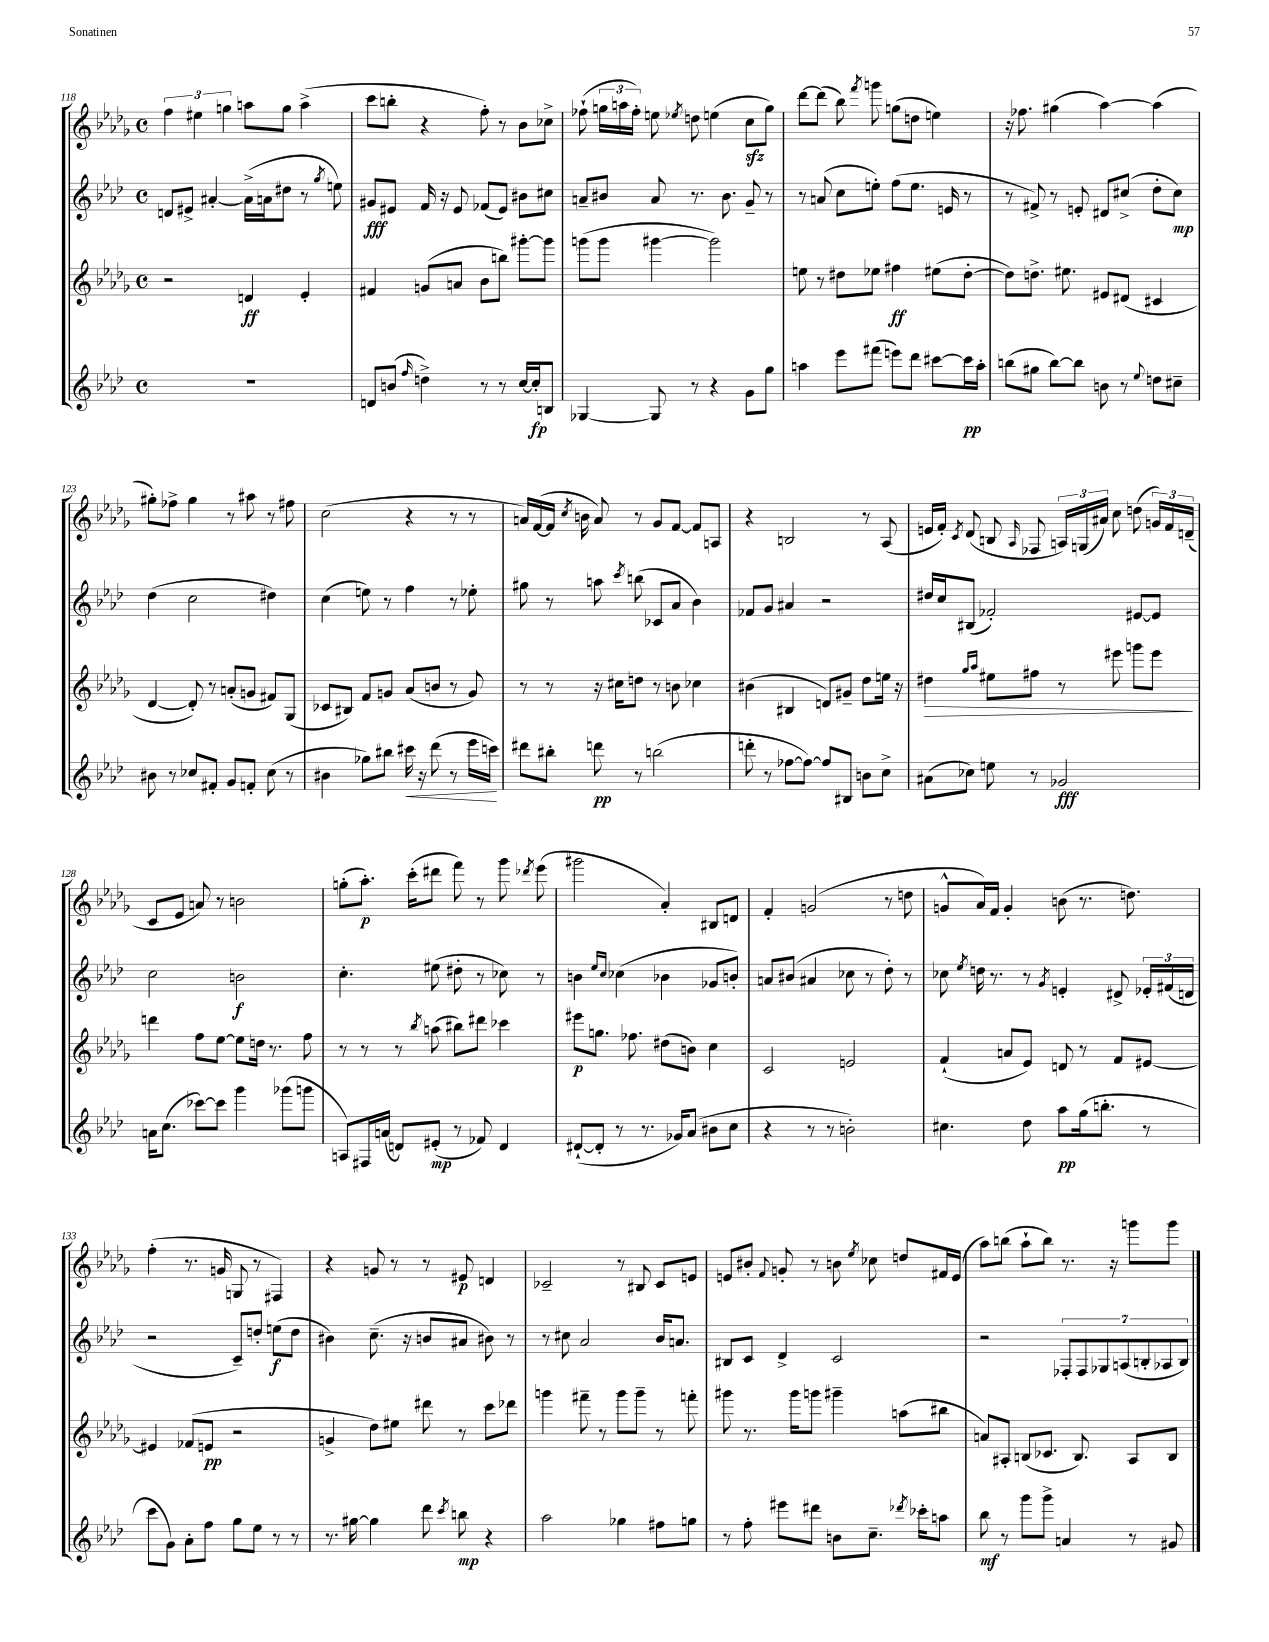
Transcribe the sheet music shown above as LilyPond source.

<<
\new StaffGroup <<
\new Staff = "s0" {
    \clef treble \key des \major \defaultTimeSignature \time 4/4
    \autoBeamOff \tuplet 3/2 { f''4 eis''4 g''4 } a''8[ g''8] a''4->( |
    c'''8[ b''8]-. r4 f''8-.) r8 bes'8[ ces''8]-> |
    fes''8-!( \tuplet 3/2 { g''16[ a''16 fes''16]-.) } e''8 \acciaccatura { ees''8 } d''8 e''4( c''8[\sfz g''8]) |
    des'''8[~ des'''8]( bes''8) \acciaccatura { f'''8 } g'''8 g''8[( d''8] e''4) |
    r16 fes''8. gis''4( aes''4~) aes''4( |
    gis''8[-.) fes''8]-> gis''4 r8 ais''8 r8 fis''8 |
    c''2( r4 r8 r8 |
    a'16[) f'16~( f'16] \acciaccatura { c''8 } b'16 a'8) r8 ges'8[ f'8]~ f'8[ a8] |
    r4 b2 r8 aes8( |
    e'16[ f'16]-.) \acciaccatura { c'8 } des'8( b8 \grace { aes16 } fes8 \tuplet 3/2 { a16[) g16( ais'16]) } c''8 d''8( \tuplet 3/2 { g'16[) f'16 d'16]--( } |
    c'8[ ees'8] a'8) r8 b'2 |
    g''8[-.( aes''8.]-.\p) c'''16[-.( dis'''8] f'''8) r8 ges'''8 \acciaccatura { des'''8 } ees'''8( |
    gis'''2 aes'4-.) bis8[ d'8] |
    f'4-. g'2( r8 d''8 |
    g'8[-^ aes'16) f'16] g'4-. b'8( r8. d''8.) |
    f''4-.( r8. g'16 g8 r8 fis4) |
    r4 g'8 r8 r8 eis'8\p d'4 |
    ces'2-- r8 bis8 ces'8[ e'8] |
    e'8[ bis'8]-. \appoggiatura { f'8 } g'8-. r8 b'8 \acciaccatura { ees''8 } ces''8 d''8[ fis'16 e'16]( |
    aes''8[) b''8]( aes''8[-! b''8]) r8. r16 g'''8[ g'''8] \bar "|." |
}
\new Staff = "s1" {
    \clef treble \key aes \major \defaultTimeSignature \time 4/4
    \autoBeamOff d'8[ eis'8]-> ais'4~-. ais'16[->( a'16 dis''8] r8 \acciaccatura { g''8 } e''8) |
    gis'8[\fff eis'8] f'16 r16 eis'8 fes'8[( eis'8]) bis'8[ cis''8] |
    a'8[-- bis'8] a'8 r8. bis'8. g'8-- r8 |
    r8 a'8( c''8[ e''8]-.) f''8[( e''8.] e'16 r8 |
    r8 fis'8->) r8 e'8-. dis'8[ cis''8]->( des''8[-. cis''8]\mp) |
    des''4( c''2 dis''4) |
    c''4( e''8) r8 f''4 r8 ees''8-. |
    gis''8 r8 a''8 \acciaccatura { c'''8 } b''8( ces'8[ aes'8] bes'4) |
    fes'8[ g'8] ais'4 r2 |
    dis''16[ c''16 bis8]( fes'2-.) eis'8[~ eis'8] |
    c''2 b'2\f |
    c''4.-. eis''8( dis''8-. r8 ces''8) r8 |
    b'4 \grace { ees''16[ c''16] } ces''4( bes'4 ges'8[ b'8]-.) |
    a'8[ bis'8]( ais'4 ces''8 r8 des''8-.) r8 |
    ces''8 \acciaccatura { ees''8 } d''16 r8. r8 \acciaccatura { g'8 } e'4-. dis'8-> \tuplet 3/2 { ees'16[-. fis'16( d'16] } |
    r2 c'8[--) d''8]-. e''8[\f( d''8] |
    bis'4) c''8.--( r16 b'8[ ais'8] bis'8) r8 |
    r8 cis''8 aes'2 bes'16[ a'8.] |
    bis8[ c'8] des'4-> c'2 |
    r2 \tuplet 7/4 { fes8[-. fes8 ges8 a8( b8-. aes8 b8]) } \bar "|." |
}
\new Staff = "s2" {
    \clef treble \key des \major \defaultTimeSignature \time 4/4
    \autoBeamOff r2 d'4\ff ees'4-. |
    fis'4 g'8[( a'8] bes'8[ b''8]) gis'''8[~-. gis'''8] |
    g'''8[( g'''8] gis'''4~ gis'''2) |
    e''8 r8 dis''8[ ees''8] fis''4\ff eis''8[( dis''8]~-. |
    dis''8[) d''8.]-> eis''8. eis'8[ dis'8]( cis'4 |
    des'4~ des'8-.) r8 a'8[-.( g'8] fis'8[) ges8]( |
    ces'8[ bis8]) f'8[ g'8] aes'8[( b'8] r8 g'8) |
    r8 r8 r16 cis''16[ d''8] r8 b'8 ces''4 |
    bis'4( bis4 d'8[) gis'8]-- des''8[ e''16] r16 |
    dis''4\> \grace { ges''16[ aes''16] } eis''8[ fis''8] r8 eis'''8 g'''8[ eis'''8]\! |
    d'''4 f''8[ ees''8]~ ees''8[ d''16] r8. f''8 |
    r8 r8 r8 \acciaccatura { bes''8 } a''8( bis''8[) dis'''8] ces'''4 |
    eis'''8[\p g''8.] fes''8. dis''8[( b'8]) c''4 |
    c'2 e'2 |
    f'4-!( a'8[ ees'8]) d'8 r8 f'8[ eis'8]~ |
    eis'4 fes'8[( e'8]\pp r2 |
    g'4-> des''8[) eis''8] dis'''8 r8 c'''8[ des'''8] |
    g'''4 fis'''8-- r8 g'''8[ g'''8]-- r8 f'''8-. |
    gis'''8 r8. gis'''16[ g'''8] gis'''4-- a''8[( bis''8] |
    a'8[) ais8]-. b8[( ces'8.] b8.) ais8[ b8] \bar "|." |
}
\new Staff = "s3" {
    \clef treble \key aes \major \defaultTimeSignature \time 4/4
    \autoBeamOff R1 |
    d'8[ b'8]( \grace { f''16 } d''4->) r8 r8 c''16[~ c''16-.\fp b8] |
    ges4~ ges8 r8 r4 g'8[ g''8] |
    a''4 ees'''8[ fis'''8]( e'''8[) des'''8] cis'''8[~ cis'''16\pp a''16]-. |
    b''8[( gis''8] b''8[~) b''8] b'8 r8 \appoggiatura { ees''8 } d''8[ cis''8]-- |
    bis'8 r8 ces''8[ fis'8]-. g'8[ f'8]-. ces''8( r8 |
    bis'4 ges''8[) bis''8] cis'''16\< r16 des'''8( r8 ees'''16[ c'''16]\!) |
    dis'''8[ bis''8]-. d'''8\pp r8 b''2( |
    d'''8-. r8 fes''8[~ fes''8]~) fes''8[ bis8] b'8[ c''8]-> |
    ais'8[( ces''8]) e''8 r8 ges'2\fff |
    a'16[ c''8.]( ces'''8[~) ces'''8] g'''4 ges'''8[( g'''8] |
    a8[) fis16 a'16]( d'8[) eis'8]-.\mp( r8 fes'8) d'4 |
    dis'8[~-!( dis'8]-. r8 r8. ges'16[) aes'8]( bis'8[ c''8] |
    r4 r8 r8 b'2-.) |
    cis''4. des''8 aes''8[\pp g''16( b''8.]-. r8 |
    c'''8[ g'8]) aes'8[-. f''8] g''8[ ees''8] r8 r8 |
    r8. gis''16~ gis''4 des'''8 \acciaccatura { c'''8 } b''8\mp r4 |
    aes''2 ges''4 fis''8[ g''8] |
    r8 f''8-. eis'''8[ dis'''8] b'8[ c''8.]-- \acciaccatura { des'''8 } ces'''16[-. a''8] |
    bes''8\mf r8 g'''8[ g'''8]-> a'4 r8 gis'8 \bar "|." |
}
>>
>>
\layout { \context { \Score currentBarNumber = #118 } }
